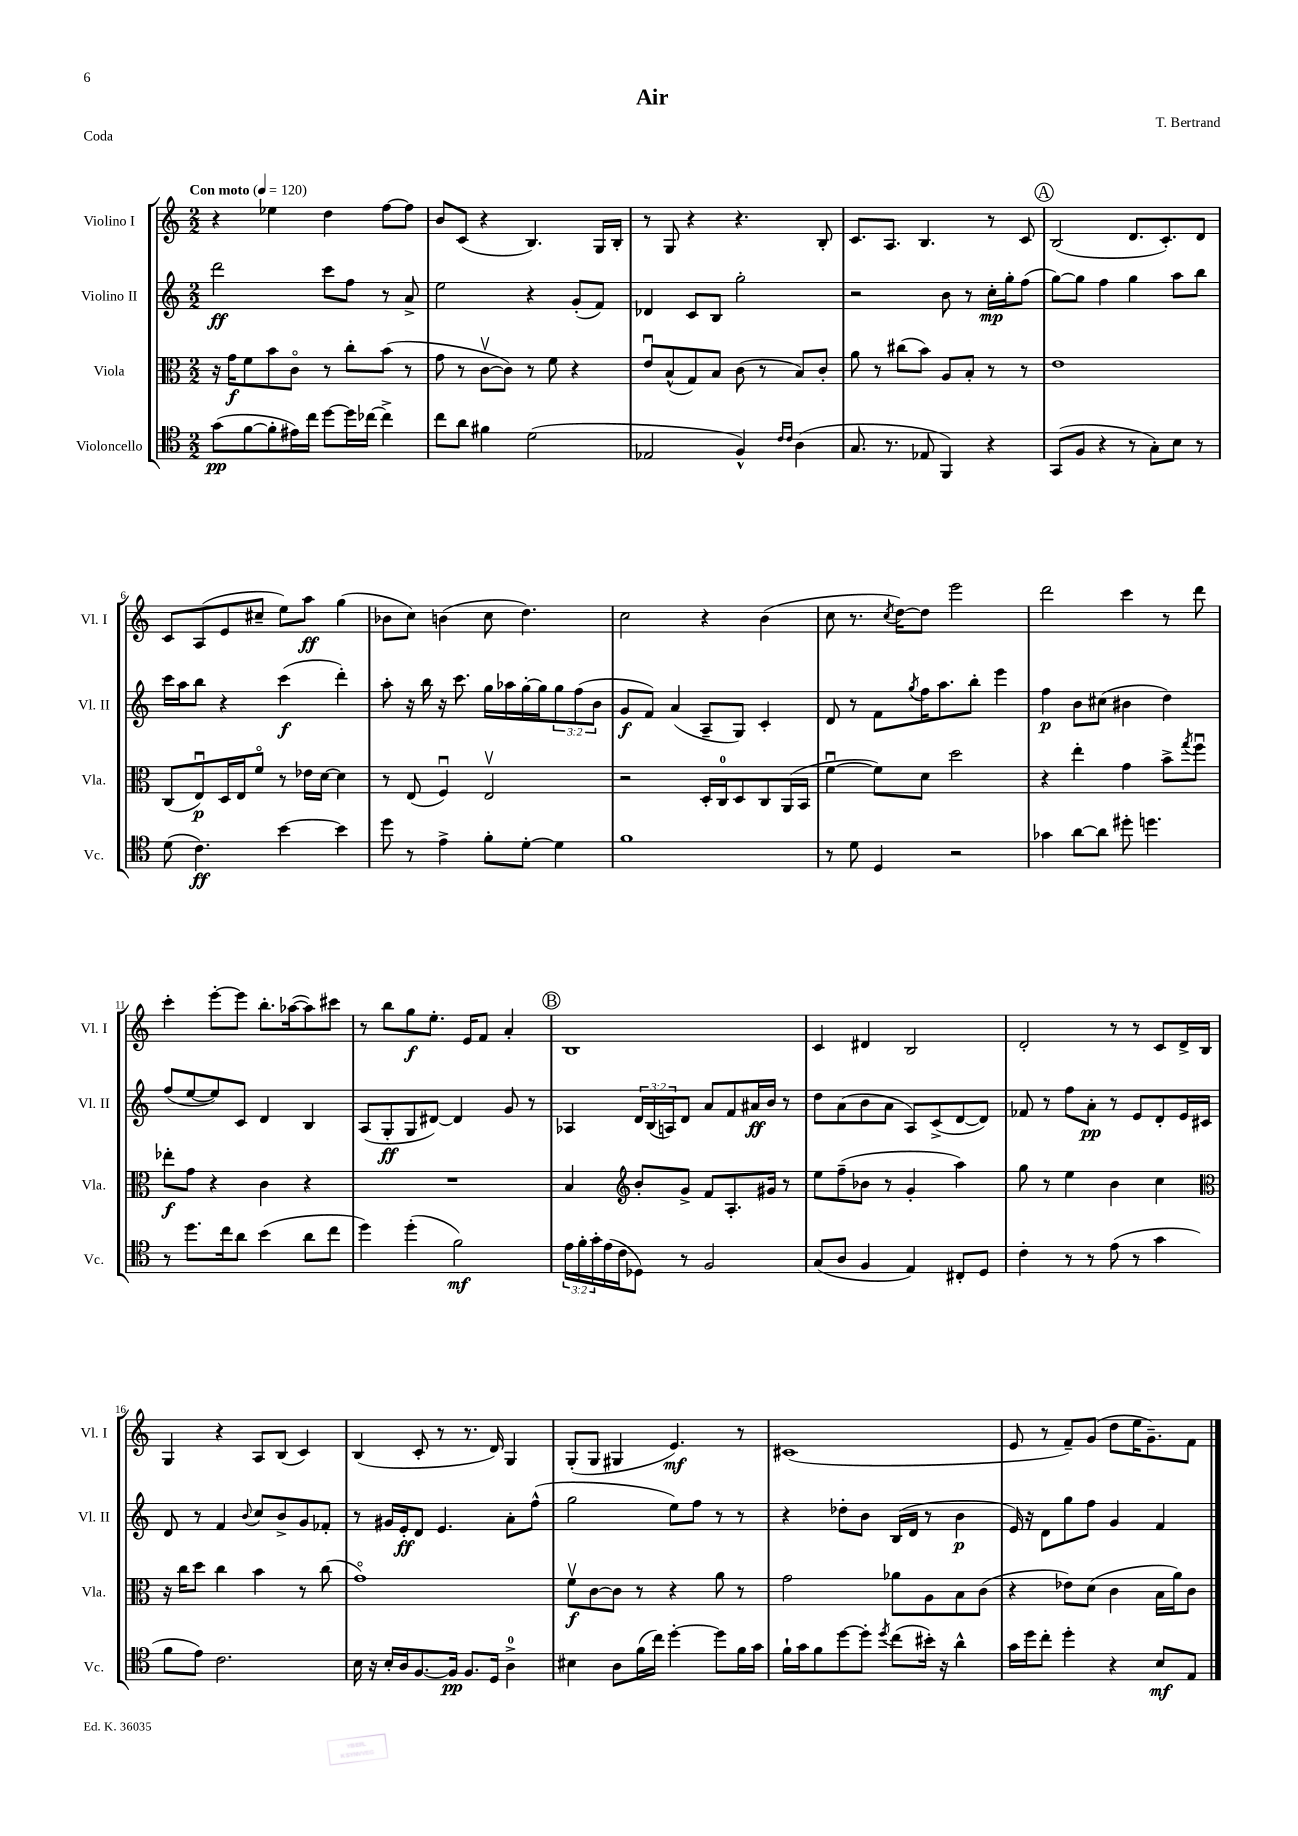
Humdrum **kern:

**kern	**kern	**kern	**kern
*staff4	*staff3	*staff2	*staff1
*clefC4	*clefC3	*clefG2	*clefG2
*k[]	*k[]	*k[]	*k[]
*M2/2	*M2/2	*M2/2	*M2/2
*MM120	*MM120	*MM120	*MM120
(8g\L	16r	2ddd\	4r
.	16g\LK	.	.
[8f\	8f\	.	.
8f'\]	8b\	.	4ee-\
16e#\L)	8co\J	.	.
16cc\JJ	.	.	.
[8dd\L	8r	8ccc\L	4dd\
16dd\]L	8cc'\L	8ff\J	.
[16cc-\JJ	.	.	.
4cc-^\]	(8b\J	8r	[8ff\L
.	8r	8a^/	8ff\]J
=	=	=	=
8cc\L	8g\	2ee\	8b/L
8a\J	8r	.	(8c/J
4f#\	[8cv\L	.	4r
.	8c\]J)	.	.
(2d\	8r	4r	4.B/)
.	8f\	.	.
.	4r	(8g'/L	.
.	.	8f/J)	16G/LL
.	.	.	16B'/JJ
=	=	=	=
2E-/	8eu/L	4d-/	8r
.	(8B^^/	.	8G/
.	8G/)	8c/L	4r
.	8B/J	8B/J	.
4F^^/)	(8c\	2gg'\	4.r
.	8r	.	.
16qqc/LL	.	.	.
16qqc/JJ	.	.	.
(4A\	8B/L)	.	.
.	8c'/J	.	8B'/
=	=	=	=
8.G/	8a\	2r	8.c/L
.	8r	.	.
8.r	.	.	8.A/J
.	(8cc#\L	.	.
8E-/	8b\J)	.	4.B/
4FF/)	8A/L	8b\	.
.	8B'/J	8r	.
4r	8r	16cc'\LL	8r
.	.	16gg'\J	.
.	8r	(8ff\J	8c/
=	=	=	=
(8GG/L	1e	[8gg\L)	(2B/
8F/J	.	8gg\]J	.
4r	.	4ff\	.
8r	.	4gg\	8.d/L
8G'\L)	.	.	.
.	.	.	8.c'/)
8B\J	.	8aa\L	.
8r	.	8bb\J	8d/J
=	=	=	=
(8d\	(8C/L	16ccc\LL	8c/L
.	.	16aa\J	.
4.c\)	8Eu/)	8bb\J	(8A/
.	16D/L	4r	8e/
.	16E/J	.	.
.	8fo/J	.	8cc#~/J
[4b\	8r	(4ccc\	8ee\L)
.	16e-\LL	.	8aa\J
.	[16d\JJ	.	.
4b\]	4d\]	4ddd'\)	(4gg\
=	=	=	=
8dd\	8r	8aa'\	8b-\L
8r	(8E/	16r	8cc\J)
.	.	16bb\	.
4e^\	4Fu/)	16r	(4b\
.	.	8.ccc\	.
8f'\L	2Ev/	16gg\LL	8cc\
.	.	16aa-\	.
[8d'\J	.	[16gg'\	4.dd\)
.	.	16gg\]J	.
4d\]	.	12gg\	.
.	.	(12ff\	.
.	.	12b\J	.
=	=	=	=
1f	2r	8g/L	2cc\
.	.	8f/J)	.
.	.	(4a/	.
.	16D'/LL	8A~/L	4r
.	16C/J	.	.
.	8D/	8G/J)	.
.	8C/	4c'/	(4b\
.	(16AA/L	.	.
.	16BB/JJ	.	.
=	=	=	=
8r	[4fu\	8d/	8cc\
8d\	.	8r	8.r
4D/	8f\]L)	8f\L	.
.	.	.	8qcc/
.	.	.	[16dd\LK)
.	.	8qgg/	.
.	8d\J	16ff\K	8dd\]J
.	.	8.aa\	.
2r	2dd\	.	2eee\
.	.	8bb'\J	.
.	.	4eee\	.
=	=	=	=
4g-\	4r	4ff\	2ddd\
[8a\L	4ee'\	8b\L	.
8a\]J	.	(8cc#\J	.
8dd#'\	4g\	4b#\	4ccc\
4.dd\	.	.	.
.	8b^\L	4dd\)	8r
.	8qgg/	.	.
.	8ffu\J	.	8ddd\
=	=	=	=
8r	8ee-'\L	(8ff/L	4ccc'\
8.dd\L	8g\J	[8ee/	.
.	4r	8ee/])	[8eee'\L
16cc\k	.	.	.
8a\J	.	8c/J	8eee\]J
(4b\	4c\	4d/	8.bb'\L
.	.	.	([16aa-\k
8a\L	4r	4B/	8aa-\])
8cc\J	.	.	8ccc#\J
=	=	=	=
4dd\)	1r	(8A/L	8r
.	.	8G'/	8bb\L
(4dd'\	.	8G/	8gg\
.	.	[8d#/J)	8.ee'\J
2f\)	.	4d#/]	.
.	.	.	16e/LK
.	.	.	8f/J
.	.	8g/	4a'/
.	.	8r	.
=	=	=	=
24e\LL	4B/	4A-/	1B
24f'\	.	.	.
24g'\	.	.	.
(16e\	.	.	.
16c\J	.	.	.
*	*clefG2	*	*
8D-\J)	8b'/L	24d/LL	.
.	.	(24B/	.
.	.	24A/J)	.
8r	8g^/J	8d/J	.
2F/	8f/L	8a/L	.
.	8.A'/	8f/	.
.	.	16a#/L	.
.	16g#/Jk	16b/JJ	.
.	8r	8r	.
=	=	=	=
(8G/L	8ee\L	8dd\L	4c/
8A/J	(8ff~\	(8a\	.
4F/	8b-\J	8b\	4d#/
.	8r	8a\J	.
4E/)	4g'/	8A/L)	2B/
.	.	(8c^/	.
8C#'/L	4aa\)	[8d/	.
8D/J	.	8d/]J)	.
=	=	=	=
4c'\	8gg\	8f-/	2d'/
.	8r	8r	.
8r	4ee\	8ff\L	.
8r	.	8a'\J	.
(8e\	4b\	8r	8r
8r	.	8e/L	8r
4g\	4cc\	8d'/	8c/L
.	.	16e/L	16d^/L
.	.	16c#/JJ	16B/JJ
=	=	=	=
*	*clefC3	*	*
8f\L	16r	8d/	4G/
.	16cc\LK	.	.
8e\J)	8dd\J	8r	.
2.c\	4cc\	4f/	4r
.	.	8qqb/	.
.	4b\	8cc/L	8A/L
.	.	8b^/	(8B/J
.	8r	8g/	4c/)
.	(8cc\	8f-'/J	.
=	=	=	=
16B\	1go)	8r	(4B/
16r	.	.	.
16B'/LL	.	16g#/LL	.
16A/J	.	16e'/J	.
[8.F/	.	8d/J	8c'/
.	.	4.e/	8r
16F/]Jk	.	.	.
8.F/L	.	.	8.r
16D/Jk	.	.	16d/)
4A^\	.	8a'\L	4G/
.	.	(8ff^^\J	.
=	=	=	=
4B#\	8fv\L	2gg\	(8G'/L
.	[8c\	.	8G/J
8A\L	8c\]J	.	4G#/
(16f\L	8r	.	.
16cc\JJ)	.	.	.
[4dd'\	4r	8ee\L)	4.e/)
.	.	8ff\J	.
8dd\]L	8a\	8r	.
16f\L	8r	8r	8r
16g\JJ	.	.	.
=	=	=	=
16f`\LL	2g\	4r	(1c#
16g\J	.	.	.
8f\	.	.	.
[8dd\	.	8dd-'\L	.
8dd'\]J	.	8b\J	.
8qdd/	.	.	.
(8cc\L	8a-\L	(16B/LL	.
.	.	16d/JJ	.
16b#'\Jk)	8A\	8r	.
16r	.	.	.
4a^^\	8B\	4b\	.
.	(8c\J	.	.
=	=	=	=
16g\LL	4r	16e/)	8e/
16dd\J	.	16r	.
8cc'\J	.	8d\L	8r
4dd'\	8e-\L)	8gg\	8f~/L)
.	(8d\J	8ff\J	(8g/J
4r	4c\	4g/	8dd\L
.	.	.	16ee\K
.	.	.	8.g~\)
8B/L	16B\LL	4f/	.
.	16a\J)	.	.
8E/J	8c\J	.	8f\J
==	==	==	==
*-	*-	*-	*-
